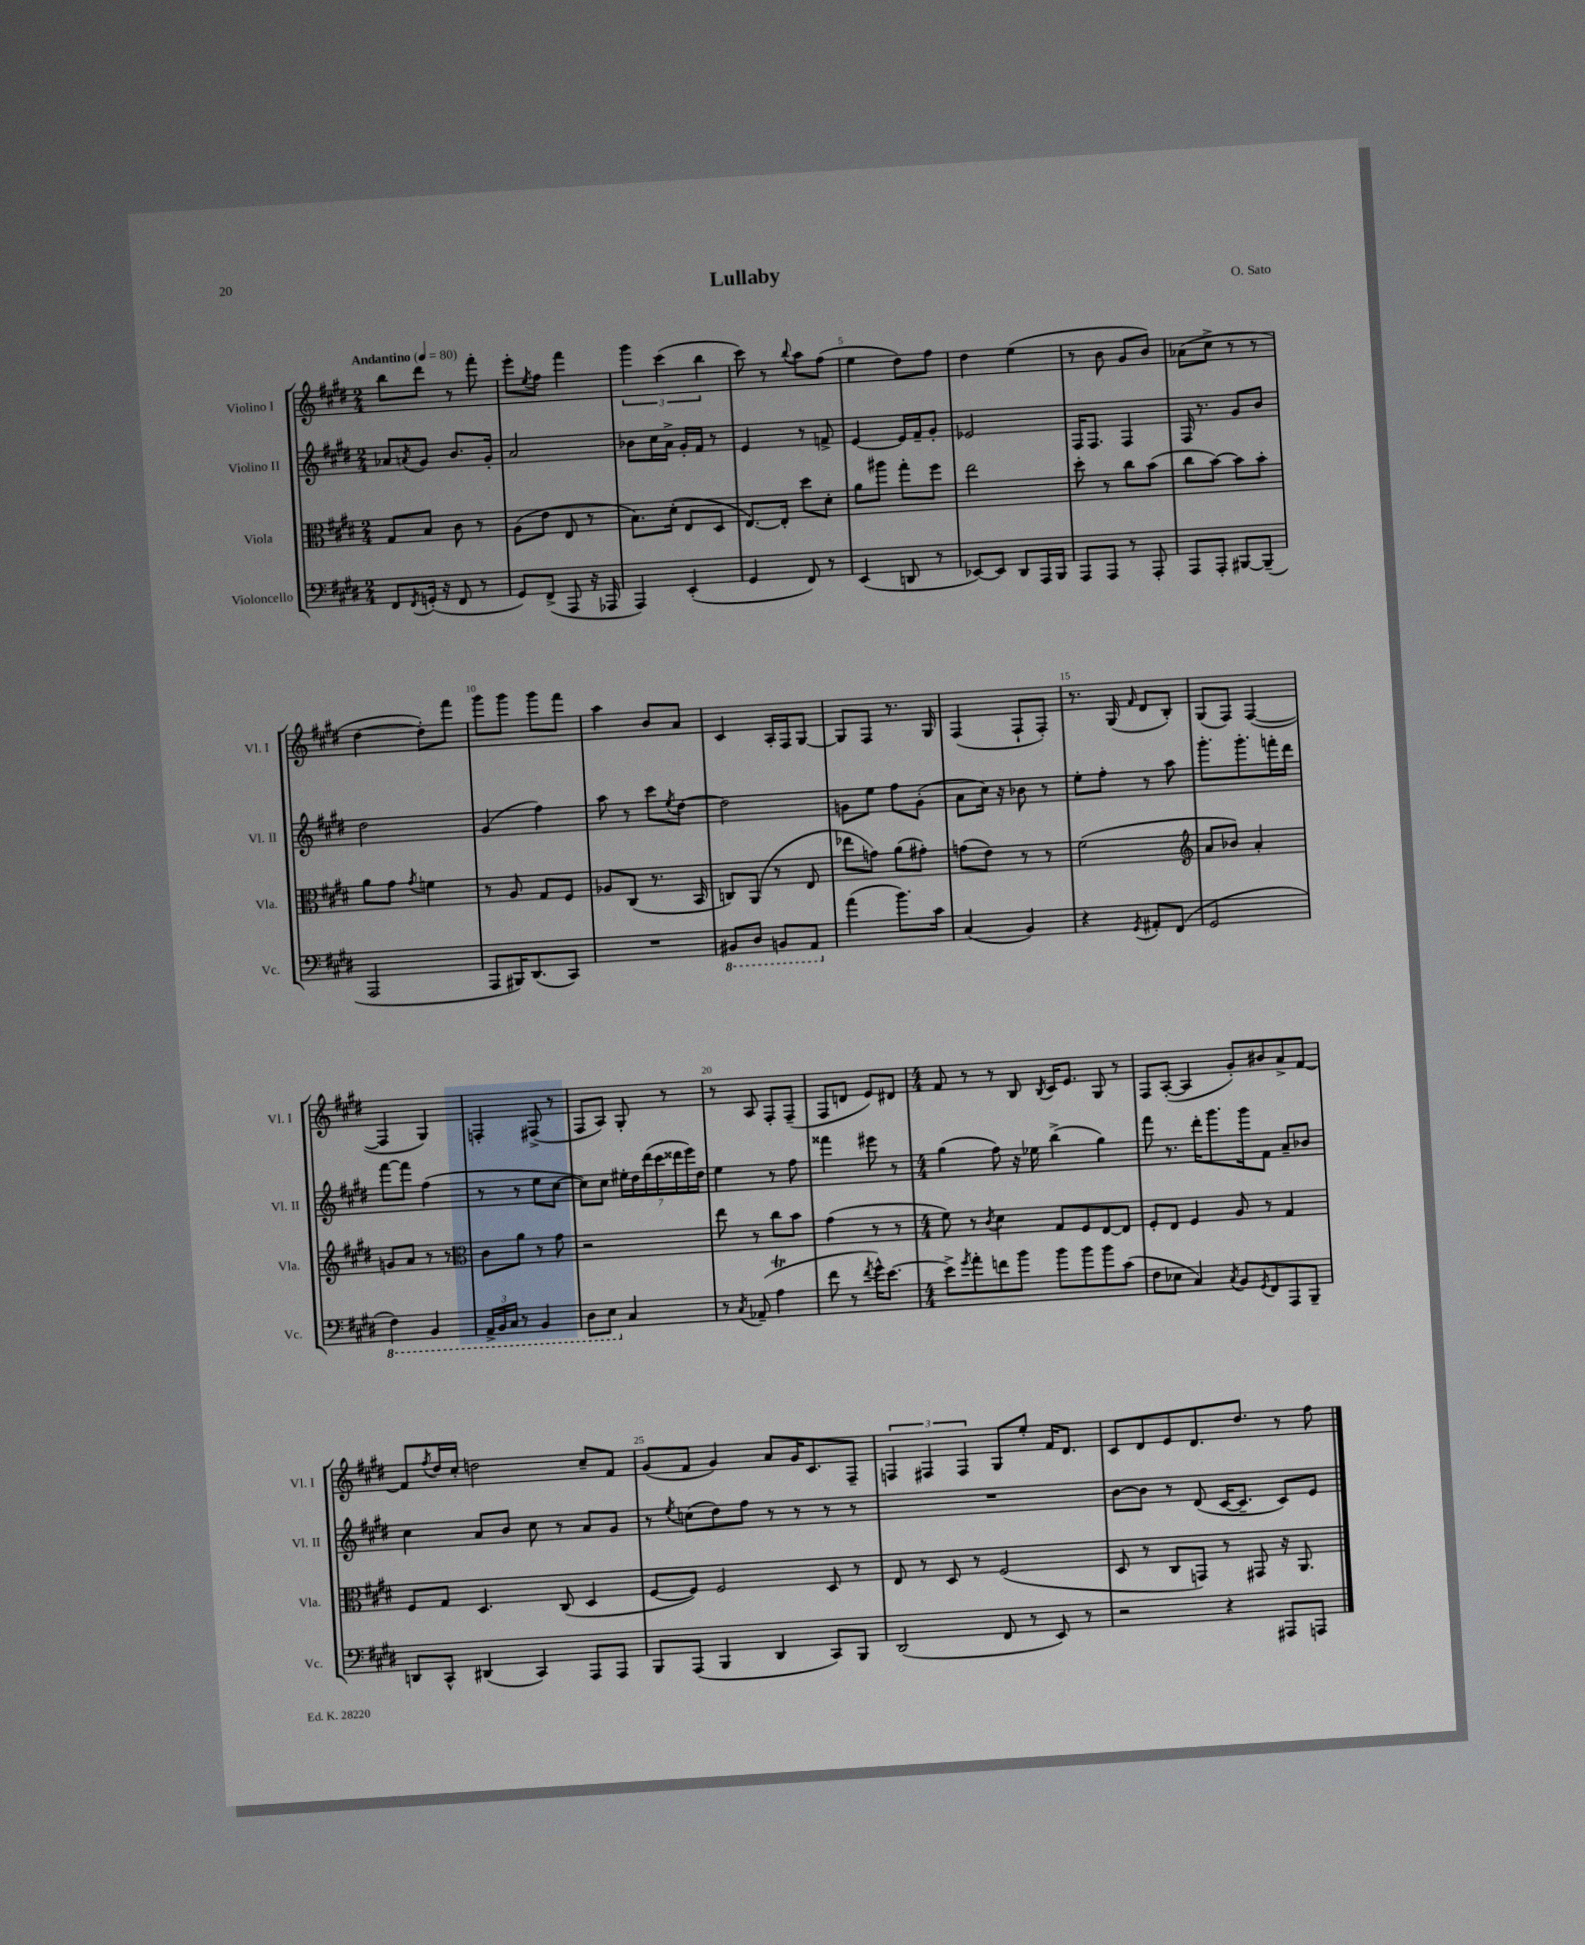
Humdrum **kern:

**kern	**kern	**kern	**kern
*staff4	*staff3	*staff2	*staff1
*clefF4	*clefC3	*clefG2	*clefG2
*k[f#c#g#d#]	*k[f#c#g#d#]	*k[f#c#g#d#]	*k[f#c#g#d#]
*M2/4	*M2/4	*M2/4	*M2/4
*MM80	*MM80	*MM80	*MM80
8FF#/L	8G#/L	8a-/L	8bb\L
8qFF#/	.	8qa/	.
(16GG'/Jk	8B/J	8g#/J	8ddd#\J
16r	.	.	.
8FF#/	8c#\	8.b/L	8r
8r	8r	.	8fff#'\
.	.	16g#'/Jk	.
=	=	=	=
8GG#/L)	(8A\L	2a/	8eee'\L
.	.	.	8qee/
(8FF#^/J	8e\J	.	8ff#\J
8AAA/	8E/	.	4fff#\
16r	8r	.	.
16AAA-/	.	.	.
=	=	=	=
4AAA/)	8.B\L)	8b-\L	6ggg#\
.	.	16cc#\L	.
.	.	.	(6ccc#\
.	(16d#'\Jk	16a^\JJ	.
(4EE'/	8E/L	16g#'/LL	.
.	.	16f#/JJ	.
.	.	.	6bb\
.	8D#/J	8r	.
=	=	=	=
4GG#/	[8.E/L)	4e/	8ccc#\)
.	.	.	8r
.	16E'/]Jk	.	.
.	.	.	8qqbb/
8FF#/)	8dd#\L	8r	8aa\L
8r	8d#'\J	8f^/	(8ff#\J
=	=	=	=
(4EE/	8a\L	[4e/	4ee\
.	8aa#\J	.	.
8DD/	8gg#'\L	16e/]LL	8dd#\L)
.	.	16f#~/J	.
8r	8ff#\J	8g#'/J	8ff#\J
=	=	=	=
[8EE-/L)	2ee\	2e-/	4dd#\
8EE-/]J	.	.	.
8DD#/L	.	.	(4ee\
16AAA/L	.	.	.
16BBB/JJ	.	.	.
=	=	=	=
8AAA/L	8dd#'\	16F#/LK	8r
.	.	8.F#/J	.
8AAA/J	8r	.	8b\
8r	8cc#\L	4F#/	8g#/L
8AAA'/	(8b\J	.	8b/J)
=	=	=	=
8AAA/L	8cc#\L	16F#/	(8a-\L
.	.	8.r	.
8AAA'/J	[8b\J)	.	8cc#^\J
[8BBB#/L	8b\]L	8g#/L	8r
(8BBB#~/]J	8b'\J	8b/J	8r
=	=	=	=
2AAA/	8a\L	2dd#\	[4dd#\
.	8g#\J	.	.
.	8qg#/	.	.
.	4f\	.	8dd#'\]L)
.	.	.	8fff#\J
=	=	=	=
8AAA/L	8r	(4g#/	8ggg#\L
16BBB#/K)	8A/	.	8ggg#\J
(8.DD#/	.	.	.
.	8G#/L	4ff#\)	8ggg#\L
8CC#/J)	8F#/J	.	8fff#\J
=	=	=	=
2r	8A-/L	8aa\	4aa\
.	(8C#/J	8r	.
.	8.r	8ccc#\L	8b/L
.	.	8qee/	.
.	.	[8dd#\J	8a/J
.	16BB/	.	.
=	=	=	=
8BBB#/L	8C/L)	2dd#\]	4c#/
8DD#/J	(8AA/J	.	.
8BBB/L	8r	.	16A'/LL
.	.	.	16F#/J
8AAA/J	8E/	.	[8G#/J
=	=	=	=
(4a\	8ee-\L	8g\L	8G#/]L
.	8g\J)	8ee\J	8F#/J
8.b\L)	(8a\L	8ff#\L	8.r
.	8g#'\J)	(8g'\J	.
16c#\Jk	.	.	16G#/
=	=	=	=
(4C#/	(8g\L	8a\L	(4F#/
.	8e\J)	16cc#\Jk)	.
.	.	16r	.
4BB/)	8r	8b-\	8F#`/L
.	8r	8r	8F#'/J)
=	=	=	=
4r	(2f#\	8ee'\L	8.r
.	.	8ff#'\J	.
.	.	.	(16G#/
8qGG#/	.	.	16qqf#/
8AA#'/L	.	8r	8d#/L
(8FF#/J	.	8aa\	8B'/J)
=	=	=	=
*	*clefG2	*	*
2GG#/	8a/L	8.ggg#'\L	(8G#/L
.	8b-/J)	.	8F#/J)
.	.	8.ggg#'\	.
.	4a'/	.	([4F#/
.	.	16fff'\L	.
.	.	16ddd#\JJ	.
=	=	=	=
4FF#\)	8g/L	[8fff#\L	4F#/]
.	8a/J	8fff#\]J	.
4BBB/	8r	(4ff#\	4G#/)
.	8r	.	.
=	=	=	=
*	*clefC3	*	*
24AAA^/LL	8c#\L	8r	4F'/
24BBB/	.	.	.
24CC#/JJ	.	.	.
8r	8a\J	8r	.
4BBB/	8r	8ee\L	(8F#^/
.	8g#\	[8cc#\J	8r
=	=	=	=
8DD#\L	2r	8cc#\]L)	8F#/L
8EE\J	.	8cc#\J	8A/J)
4C#/	.	28ee#'\LL	8G#'/
.	.	28dd#\	.
.	.	(28ddd#\	.
.	.	28ccc#\	.
.	.	.	8r
.	.	28ddd##\	.
.	.	28eee\)	.
.	.	28dd#\JJ	.
=	=	=	=
8r	8ee\	4ee\	8r
8qC#/	.	.	.
(8AA-~/	8r	.	8A/
4A\	8cc#\L	8r	8F#'/L
.	8b\J	8ff#\	(8F#~/J
=	=	=	=
8f#\	(4g#\	4fff##\	8F#/L
8r	.	.	8d/J
8qf#/	.	.	.
16g#^^\LK)	8r	8eee#\	8e/L)
[8.e\J	.	.	.
.	8r	8r	8d#/J
=	=	=	=
*M4/4	*M4/4	*M4/4	*M4/4
8e^\]L	8f#\)	(4gg#\	8f#/
8qg#/	.	.	.
8a'\	8r	.	8r
.	8qc#/	.	.
8f\	4d#\	8ff#\)	8r
8b\J	.	16r	8B/
.	.	16ee-\	.
.	.	.	8qB/
8b\L	8G#/L	(4bb^\	16c#/LK
.	.	.	8.e/J
8b\	8F#/	.	.
8b\	[8E/	4gg#\)	8G#/
(8c#\J	8E/]J	.	8r
=	=	=	=
8F#\L	8F#'/L	8fff#\	8F#/L
8E-\J	8E/J	8.r	([8A'/J
4C#/)	4F#/	.	4A/]
.	.	16ddd#'\LK	.
.	.	8.ggg#\	.
8qC#/	.	.	.
8BB/L	8A/	.	8g#'/L)
.	.	16ggg#\k	.
8qGG#/	.	.	.
8FF#/	8r	8f#\J	8b#/
8AAA/	4G#/	8a~/L	8a^/
8BBB~/J	.	8b-/J	[8f#/J
=	=	=	=
8DD/L	8F#/L	4cc#\	8f#/]L
.	.	.	8qff#/
8CC#^^/J	8G#/J	.	16dd#/L
.	.	.	16cc#'/JJ
(4DD#/	4.D#/	8a/L	2dd\
.	.	8b/J	.
4CC#/)	.	8cc#\	.
.	(8C#/	8r	.
8AAA/L	4D#/	8a/L	8cc#~/L
8AAA/J	.	8g#/J	8f#/J
=	=	=	=
8BBB/L	[8F#/L	8r	(8g#/L
.	.	8qee/	.
(8AAA/J	8F#/]J)	(8cc\L	8f#/J
4BBB/	2F#/	8dd#\)	4g#/)
.	.	8ff#\J	.
4DD#/	.	8r	8a/L
.	.	8r	16g#/K
.	.	.	8.c#/
8CC#/L)	8D#/	8r	.
8BBB/J	8r	8r	8F#~/J
=	=	=	=
(2DD#/	8E/	1r	6F/
.	8r	.	.
.	.	.	6F#/
.	8D#/	.	.
.	.	.	6F#/
.	8r	.	.
8FF#/	(2F#/	.	8G#/L
8r	.	.	8ee'/J
8EE/)	.	.	16f#/LK
.	.	.	8.d#/J
8r	.	.	.
=	=	=	=
2r	8D#/	[8b\L	8c#/L
.	8r	8b\]J	8d#/
.	8C#/L	8r	8e/
.	8GG/J)	(8d#/	8.d#/
4r	8r	[16c#/LK	.
.	.	8.c#~/]J	8.dd#/J
.	8GG#/	.	.
8AAA#/L	16r	8c#/L)	8r
.	8.AA/	.	.
8AAA/J	.	8e/J	8ff#\
==	==	==	==
*-	*-	*-	*-
